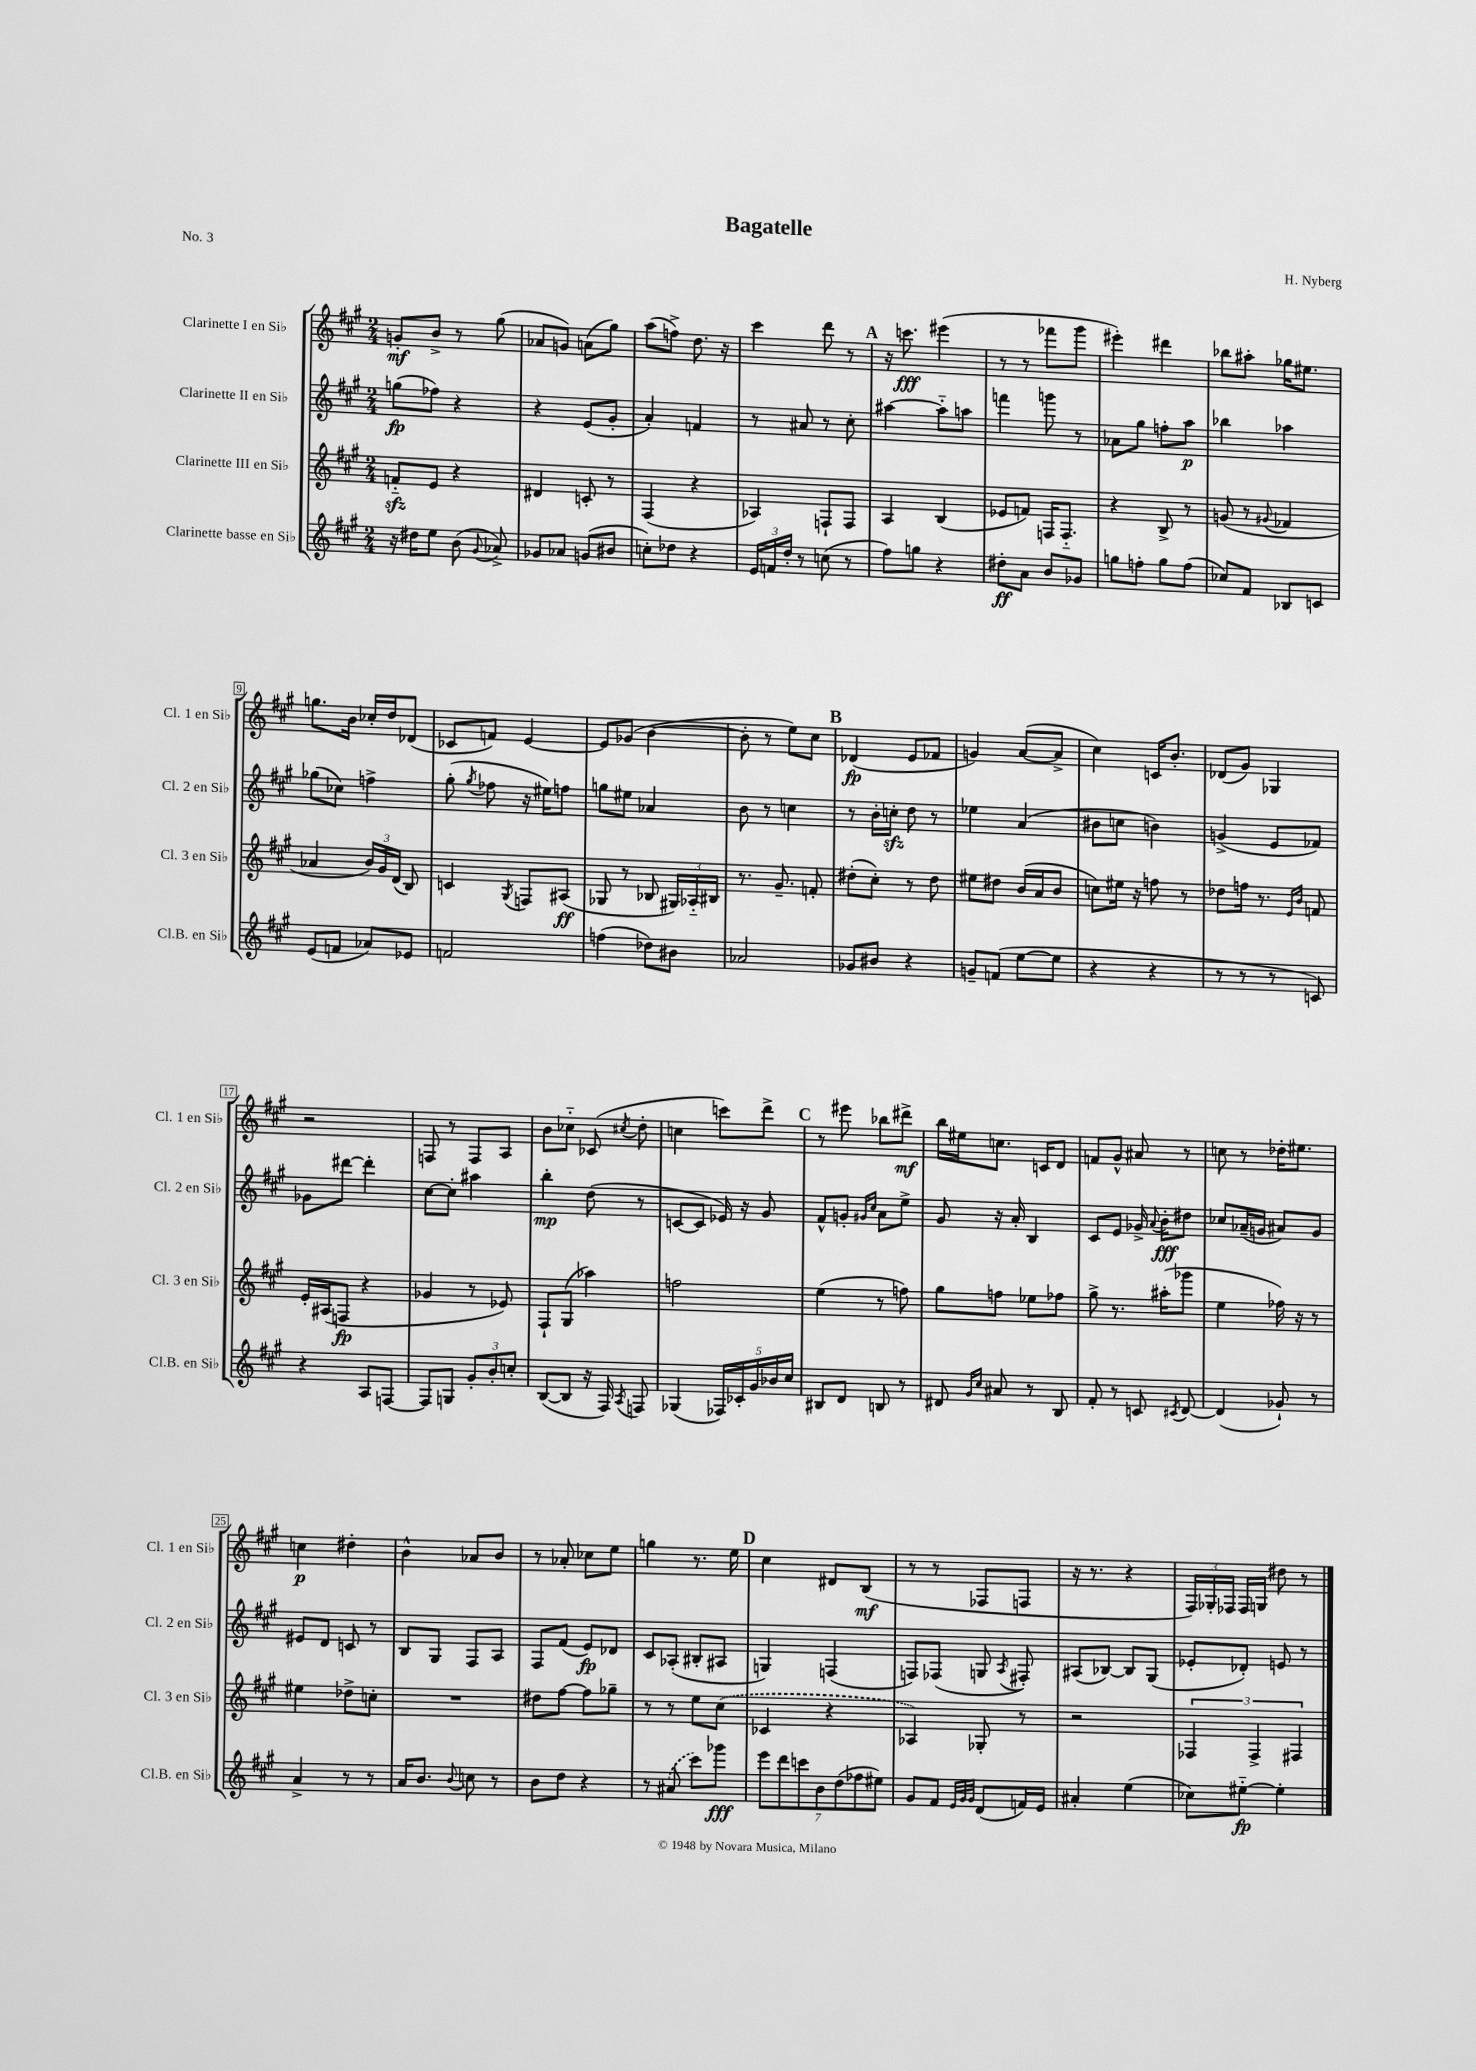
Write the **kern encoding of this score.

**kern	**kern	**kern	**kern
*staff4	*staff3	*staff2	*staff1
*clefG2	*clefG2	*clefG2	*clefG2
*k[f#c#g#]	*k[f#c#g#]	*k[f#c#g#]	*k[f#c#g#]
*M2/4	*M2/4	*M2/4	*M2/4
16r	8f'~	(8gg	8g'
16dd#	.	.	.
8ee	8e	8ff-)	8b^
(8b	4r	4r	8r
8qqg#	.	.	.
8a-^)	.	.	(8gg#
=	=	=	=
8g-	4d#	4r	8a-
8a-	.	.	8g)
(8g	8c'	(8e	(8a
8b#	8r	8g#'	8gg#)
=	=	=	=
8cc')	(4F#	4a')	(8aa
8dd-	.	.	8ff^)
4r	4r	4f	8.dd
.	.	.	16r
=	=	=	=
24e	4A-)	8r	4ccc#
24f	.	.	.
24dd'	.	.	.
8r	.	8a#	.
(8cc	8F`	8r	8ddd
8r	8F	8cc#'	8r
=	=	=	=
8ff#)	4A	[4aa#	16r
.	.	.	8.ccc
8gg	.	.	.
4r	(4B	8aa#'~]	(4eee#
.	.	8aa	.
=	=	=	=
8dd#'	8e-	4fff	8r
8a	8f)	.	8r
8b	16F	8ggg	8fff-
.	8.F'~	.	.
8g-	.	8r	8ggg#
=	=	=	=
8gg	4r	8a-	4eee#')
8ff'	.	8gg#	.
8gg	8B^	8ff'	4ddd#
(8ff	8r	8aa	.
=	=	=	=
8cc-)	(8g	4bb-	8bb-
8f#	8r	.	8aa#'
.	8qqg#	.	.
8B-	4f-	4aa-	16gg-
.	.	.	8.ee#
8c	.	.	.
=	=	=	=
(8e	4a-	(8gg-	8.gg
8f	.	8cc-)	.
.	.	.	16b
8a-)	24b)	4ff^	16cc-'
.	24g#	.	.
.	.	.	16dd
.	(24d	.	.
8e-	8B)	.	(8d-
=	=	=	=
2f	4c	(8gg#'	8c-
.	.	8qgg#	.
.	.	8ff-	8f)
.	8qG#	.	.
.	8F	16r	[4e
.	.	16ee#)	.
.	(8A#	8ff	.
=	=	=	=
(4ff	8G-	8gg	8e]
.	8r	8ee#	(8g-
8dd-)	8B-	4a-	[4b
8b#	24G#)	.	.
.	24A-'~	.	.
.	24B#	.	.
=	=	=	=
2a-	8.r	8b	8b']
.	.	8r	8r
.	8.g#~	.	.
.	.	4cc	8ee)
.	8f'	.	8cc#
=	=	=	=
8g-	(8dd#'	8r	(4d-
8b#	8cc#')	16b'	.
.	.	16cc'	.
4r	8r	8dd	8e
.	8dd#	8r	8f-
=	=	=	=
8g~	8ee#	4ee-	4g)
(8f	8dd#	.	.
[8ee	(16b	(4a	([8a
.	16a	.	.
8ee]	8b	.	8a^]
=	=	=	=
4r	8cc)	8b#	4cc#)
.	16ee#	8cc	.
.	16r	.	.
4r	8ff	4b)	16c
.	.	.	8.b'
.	8r	.	.
=	=	=	=
8r	8dd-	(4g^	(8d-
8r	16ff	.	8g#)
.	8.r	.	.
8r	.	8e	4G-
.	16qqe	.	.
.	16qqb	.	.
8c)	8f	8f-)	.
=	=	=	=
4r	16e'	8g-	2r
.	(16A#	.	.
.	8F	[8ddd#	.
8A	4r	4ddd#']	.
[8F	.	.	.
=	=	=	=
8F]	4g-	[8cc#	8F
8G	.	8cc#']	8r
12g#'	8r	4aa#	8F
12b'	.	.	.
.	8e-)	.	8A
12cc'	.	.	.
=	=	=	=
([8B	8F#`	4bb'	8b
8B]	(8G#	.	8cc-'~
16r	4aa-)	(8dd	(8c-
16F#)	.	.	.
8qA	.	.	8qcc#
8F	.	8r	8dd'
=	=	=	=
(4G-	2ff	[8c	4cc
.	.	8c]	.
20F-)	.	16e-)	8ccc)
20c-'	.	.	.
.	.	16r	.
20g#	.	.	.
.	.	8g#	8ddd^
20b-	.	.	.
20cc#	.	.	.
=	=	=	=
8B#	(4ee	8f#^^	8r
8d	.	8g'	8eee#
.	.	16qqg#	.
.	.	16qqcc#	.
8B	8r	8a	8bb-
8r	8ff)	8ee^	8ddd#^
=	=	=	=
8d#	8gg#	8g#	16bb
.	.	.	16ee#
16qqg#	.	.	.
16qqcc#	.	.	.
8a#	8ff	16r	8.cc
.	.	16a'	.
8r	8ee-	4B	.
.	.	.	16c
8B	8ff-	.	8d
=	=	=	=
8f#'	8gg#^	8c#	8f
8r	8.r	8e	8g#^^
8c	.	16g-^	8a#
.	.	8qqa	.
.	(16aa#'	16b'	.
8qc#	.	.	.
[8d	8ggg-	8dd#	8r
=	=	=	=
(4d]	4ee	8cc-	8cc
.	.	(16a-~	8r
.	.	16g	.
8g-`)	16ff-)	8a#)	16dd-'
.	16r	.	8.ee#
8r	8r	8g	.
=	=	=	=
4a^	4ee#	8e#	4cc
.	.	8d	.
8r	8dd-^	8c	4dd#'
8r	8cc'	8r	.
=	=	=	=
16a	2r	8B	4b^^
8.b	.	.	.
.	.	8G#	.
8qqb	.	.	.
8cc	.	8F#	8a-
8r	.	8A	8b
=	=	=	=
8b	8dd#	8F#	8r
8dd	[8ff#	(8f#	8a-'
4r	8ff#]	8e)	8cc-
.	8gg-~	8d-	8ee
=	=	=	=
8r	8r	8c#	4gg
(8a#	8r	(8A-'	.
8ccc#)	8ee	8B#'	8.r
8ggg-	(8cc#	8A#	.
.	.	.	16ee
=	=	=	=
14eee	4c-	4G)	4cc#
14ddd	.	.	.
14ccc	.	.	.
14b	.	.	.
.	4r	(4F	8d#
(14dd	.	.	.
14ff-	.	.	.
.	.	.	(8B
14ee#)	.	.	.
=	=	=	=
8g#	4A-)	8F)	8r
8f#	.	(8F-	8r
32qqe	.	.	.
32qqg#	.	.	.
32qqg#	.	.	.
(8d	8G-'	8G	8F-
.	.	8qA	.
16f)	8r	8F#')	8F
16e	.	.	.
=	=	=	=
4a#'	2r	(8A#	16r
.	.	.	8.r
.	.	[8B-)	.
(4ee	.	8B-]	4r
.	.	(8G#	.
=	=	=	=
8cc-)	6F-	8e-'	24F#)
.	.	.	24G-'
.	.	.	24F-
[8ee#'~	.	8d-')	16F-
.	6F-^	.	.
.	.	.	16G
4ee#']	.	8e	8dd#
.	6F#	.	.
.	.	8r	8r
==	==	==	==
*-	*-	*-	*-
